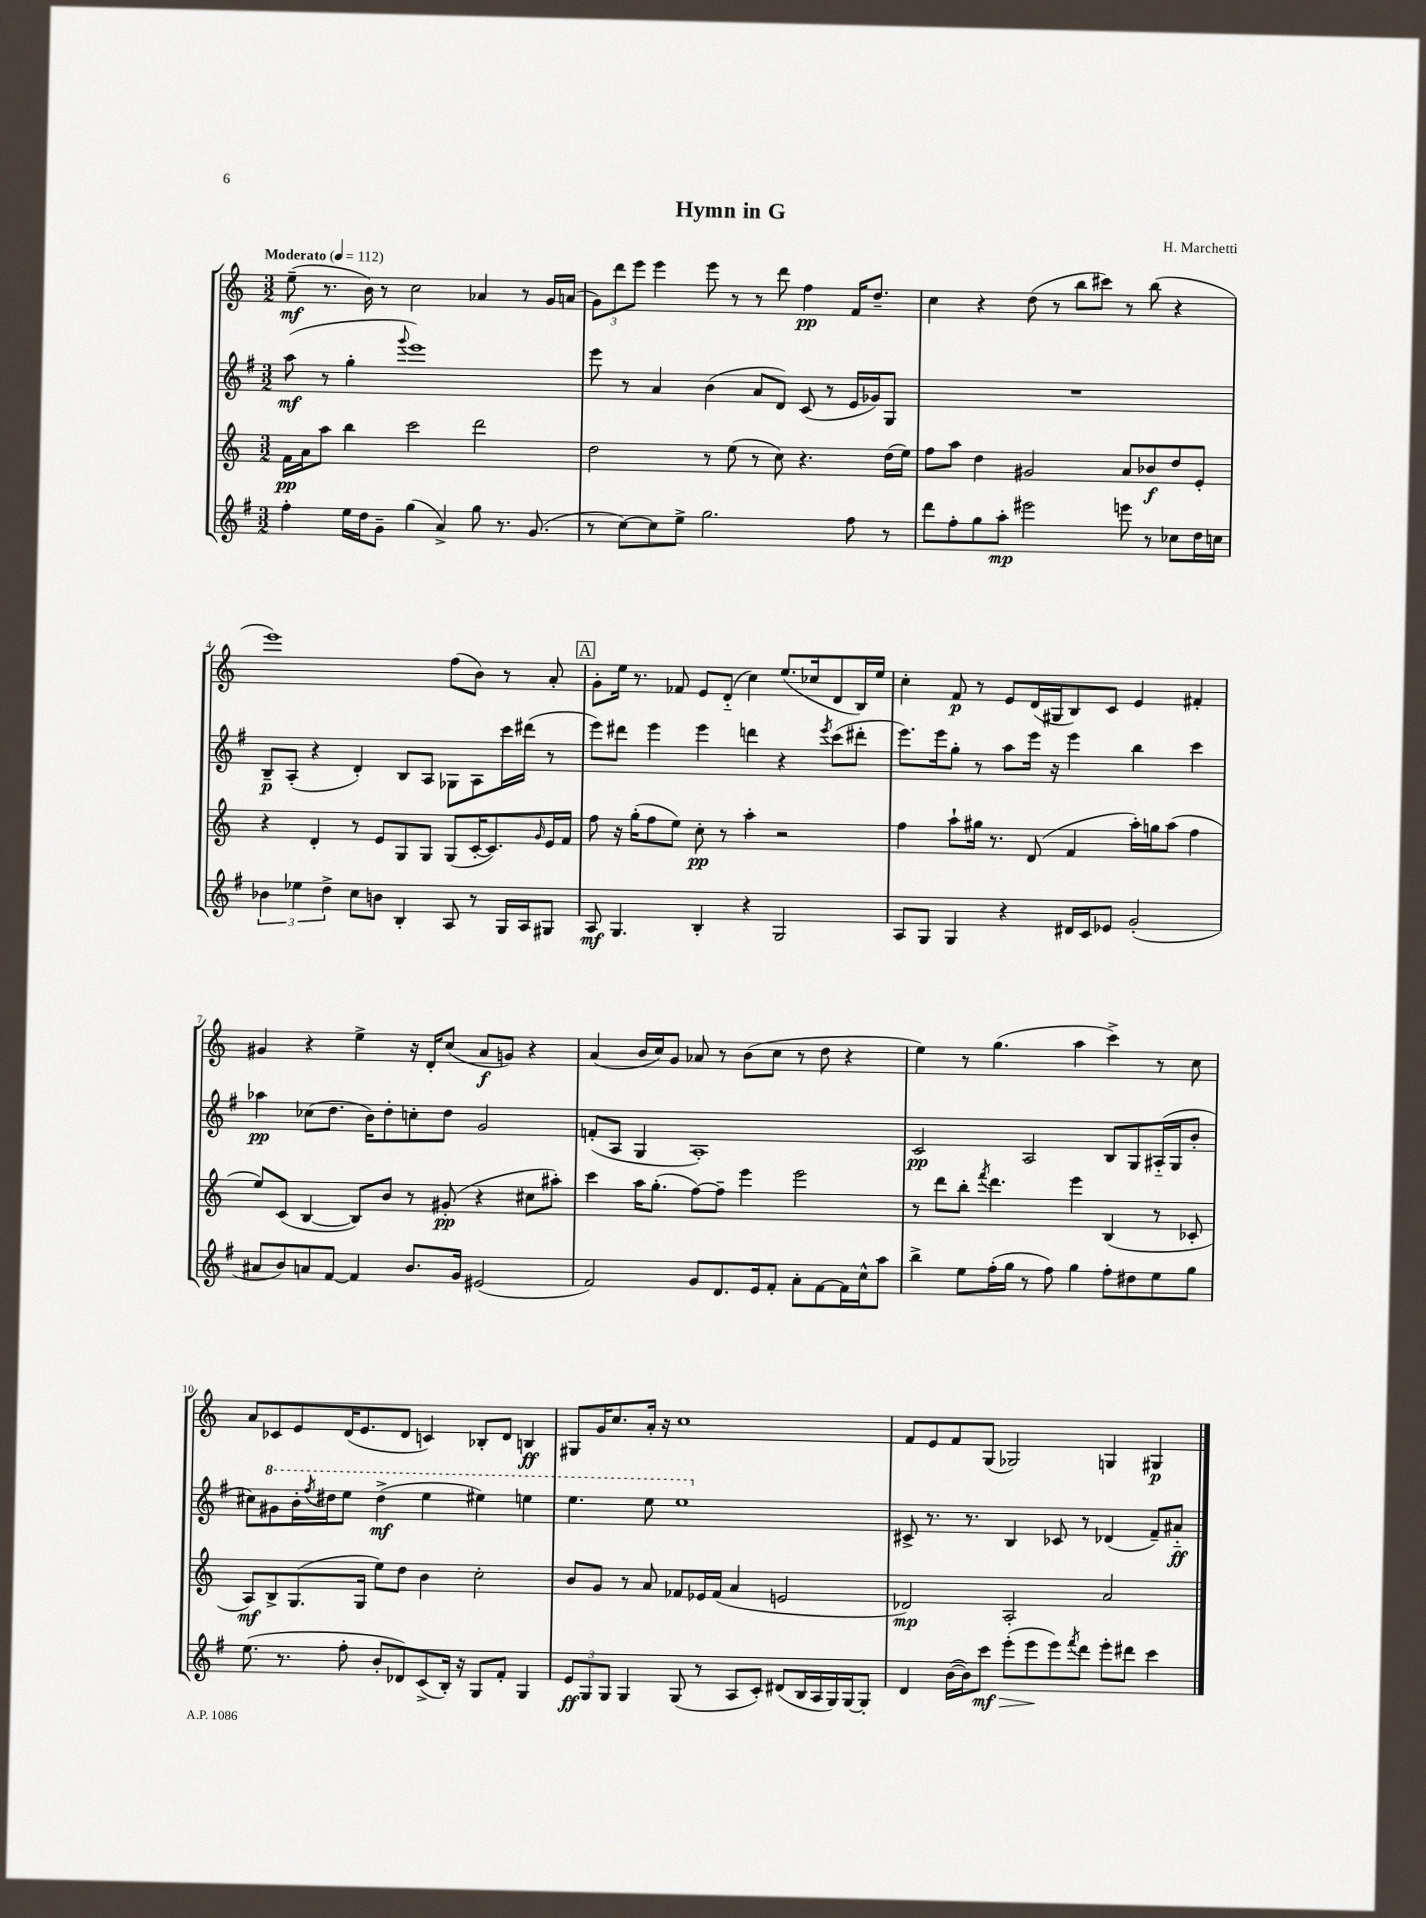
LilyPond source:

\header { title = "Hymn in G" composer = "H. Marchetti" }
<<
\new StaffGroup <<
\new Staff = "s0" {
    \clef treble \key c \major \numericTimeSignature \time 3/2 \tempo "Moderato" 4 = 112
    e''8--\mf( r8. b'16) r8 c''2 aes'4 r8 g'16 a'16( |
    \tuplet 3/2 { g'8) d'''8 e'''8 } e'''4 e'''8 r8 r8 d'''8 f''4\pp f'16 d''8.-- |
    c''4 r4 d''8( r8 b''8 cis'''8) r8 b''8( r4 |
    e'''1) f''8( b'8) r8 a'8-. |
    \mark \markup { \box "A" } g'8-. e''16 r8. fes'8 e'8 d'8-_( c''4) e''8.( ces''16 d'8 b16) e''16 |
    c''4-. f'8\p r8 e'8 d'16( gis16 b8) c'8 e'4 fis'4-. |
    gis'4 r4 e''4-> r16 d'16-. c''8( a'8\f g'8) r4 |
    a'4( b'16 c''16) g'8 aes'8 r8 b'8( c''8 r8 d''8 r4 |
    e''4) r8 g''4.( a''4 c'''4->) r8 c''8 |
    a'8 ces'8 e'8 d'16( e'8. d'8 c'4) bes8-. d'8 b4\ff |
    gis8 g'16 c''8. a'16-. r16 c''1 |
    f'8 e'8 f'8 g8( ges2) g4 gis4\p \bar "|." |
}
\new Staff = "s1" {
    \clef treble \key g \major \numericTimeSignature \time 3/2
    a''8\mf( r8 g''4-. \appoggiatura { g'''8 } e'''1) |
    e'''8 r8 a'4 b'4( a'8 d'8) c'8( r8 e'16 ges'16) g8 |
    R1. |
    b8--\p a8-.( r4 d'4-.) b8 a8 ges8 a8 c'''16 dis'''16( r8 |
    \mark \markup { \box "A" } e'''8) dis'''8 e'''4 e'''4 d'''4 r4 \acciaccatura { e'''8 } c'''8( dis'''8-. |
    e'''8.) e'''16 g''8-. r8 a''8 e'''16 r16 e'''4 b''4 c'''4 |
    aes''4\pp ces''8( d''8. b'16) d''8-. c''8-. d''8 g'2 |
    f'8-.( a8 g4 a1-.) |
    c'2\pp a2 b8 g8 ais16-_( g16 b'8-. |
    cis''8) \ottava #1 gis''8 b''16-. \acciaccatura { fis'''8 } dis'''16 e'''8 dis'''4->\mf( e'''4 eis'''4) e'''4 |
    e'''4. e'''8 e'''1 \ottava #0 |
    cis'8-> r8. r8. b4 ces'8 r8 des'4( fis'8--) ais'8-_\ff \bar "|." |
}
\new Staff = "s2" {
    \clef treble \key c \major \numericTimeSignature \time 3/2
    f'16\pp a'16 a''8 b''4 c'''2 d'''2 |
    d''2 r8 e''8( r8 c''8) r4. d''16( e''16) |
    f''8 a''8 d''4 gis'2 a'8 bes'8\f d''8 e'8-. |
    r4 d'4-. r8 e'8 g8 g8 g8( c'16~-. c'8.) \grace { g'16 } e'16 f'16 |
    \mark \markup { \box "A" } f''8 r16 g''16-.( f''8 e''8) c''8-.\pp r8 a''4-. r2 |
    f''4 a''8-! gis''16 r8. d'8( f'4 a''16-.) g''16 a''8( f''4 |
    e''8) c'8( b4~ b8) b'8 r8 gis'8-.\pp( r4 cis''8 ais''8-.) |
    c'''4 a''16 g''8.-.( f''8~) f''8-- e'''4 e'''2 |
    r8 d'''8 b''8-. \acciaccatura { f'''8 } d'''4. e'''4 b4( r8 ces'8-. |
    a8\mf) b8-> g8.( g16 e''8) d''8 b'4 c''2-. |
    b'8 g'8 r8 a'8 fes'8 ees'16 fes'16( a'4 e'2 |
    des'2\mp) a2-. a'2 \bar "|." |
}
\new Staff = "s3" {
    \clef treble \key g \major \numericTimeSignature \time 3/2
    fis''4-. e''16 d''16 g'8-- g''4( a'4->) g''8 r8. g'8.( |
    r8 c''8~) c''8 e''8-> g''2. fis''8 r8 |
    d'''8 fis''8-. g''8 a''8-.\mp eis'''2 e'''8 r8 ces''8 d''16 c''16 |
    \tuplet 3/2 { bes'4 ees''4 d''4-> } c''8 b'8 b4-. a8 r8 g16 a16 gis8 |
    \mark \markup { \box "A" } a8\mf g4. b4-. r4 g2 |
    a8 g8 g4 r4 dis'16 c'16 ees'8 g'2-.( |
    ais'8 b'8) a'8 fis'8~ fis'4 b'8. g'16 eis'2( |
    fis'2) g'8 d'8. e'16 fis'8-. a'8-. fis'8~ fis'16 c''16-^ a''8 |
    b''4-> e''8 fis''16-.( g''16 r8 fis''8) g''4 fis''8-. dis''8 e''8 g''8 |
    e''8.( r8. fis''8-. b'8-. des'8) c'8->( b16-.) r16 g8 fis'8-. g4 |
    \tuplet 3/2 { e'8\ff g8 g8 } g4 g8( r8 a8 c'8-.) dis'8( b16 a16 g16) g16~ g8-. |
    d'4 b'16~( b'16) c'''8\mf\> e'''8-.( e'''8\! e'''8) \acciaccatura { fis'''8 } d'''8 e'''8-. dis'''8 c'''4 \bar "|." |
}
>>
>>
